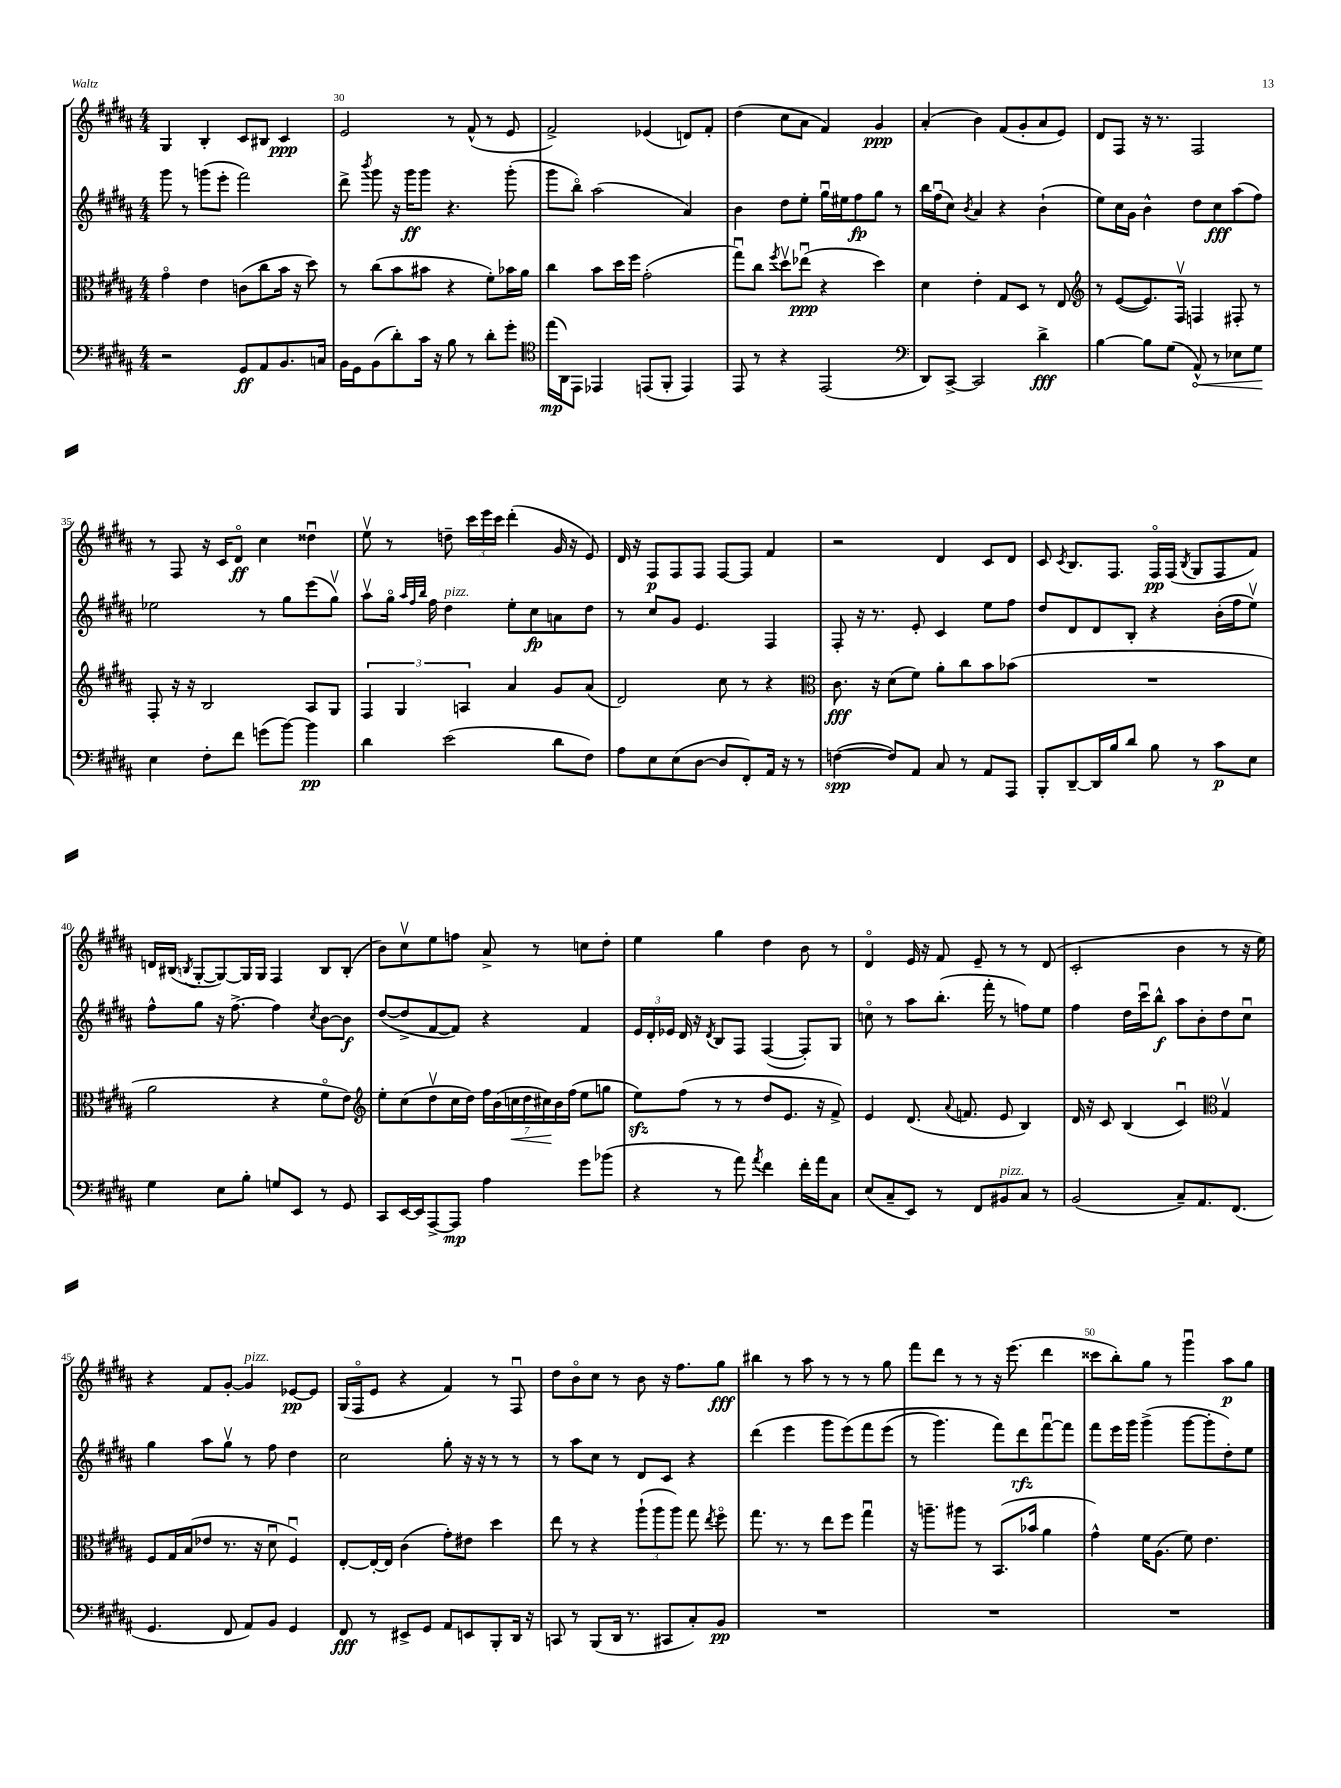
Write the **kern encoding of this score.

**kern	**kern	**kern	**kern
*staff4	*staff3	*staff2	*staff1
*clefF4	*clefC3	*clefG2	*clefG2
*k[f#c#g#d#a#]	*k[f#c#g#d#a#]	*k[f#c#g#d#a#]	*k[f#c#g#d#a#]
*M4/4	*M4/4	*M4/4	*M4/4
2r	4g#o	8ggg#	4G#
.	.	8r	.
.	4e	(8ggg	4B'
.	.	8eee'	.
8GG#	(8c	2fff#)	8c#
8AA#	8cc#	.	8B#
8.BB	16b	.	4c#
.	16r	.	.
.	8dd#)	.	.
16C	.	.	.
=	=	=	=
16BB	8r	8ddd#^	2e
16GG#	.	.	.
.	.	8qbbb	.
(8BB	(8cc#	8ggg#	.
8d#')	8b	16r	.
.	.	16ggg#	.
16c#	8b#	8ggg#	.
16r	.	.	.
8B	4r	4.r	8r
8r	.	.	(8f#^^
8d#'	8f#')	.	8r
8g#'	16b-	(8ggg#'	8e
.	16a#	.	.
=	=	=	=
*clefC4	*	*	*
(16ee	4cc#	8ggg#	2f#^)
16AA#)	.	.	.
8EE	.	8bbo)	.
4EE-	8b	(2aa#	.
.	16dd#	.	.
.	16ff#	.	.
(8EE	(2g#'	.	(4e-
8FF#'	.	.	.
4EE)	.	4a#)	8d)
.	.	.	8f#'
=	=	=	=
8EE	8gg#u)	4b	(4dd#
8r	8cc#	.	.
.	8qff#	.	.
4r	8dd#v	8dd#	8cc#
.	(8ee-u	8ee'	8a#
(2EE	4r	16gg#u	4f#)
.	.	16ee#	.
.	.	8ff#	.
.	4dd#)	8gg#	4g#
.	.	8r	.
=	=	=	=
*clefF4	*	*	*
8DD#)	4d#	16bb	(4a#'
.	.	(16ff#u	.
[8CC#^	.	8cc#)	.
.	.	8qb	.
2CC#]	4e'	4a#	4b)
.	8G#	4r	(8f#
.	8D#	.	8g#'
4d#^	8r	(4b`	8a#
.	8E	.	8e)
=	=	=	=
*	*clefG2	*	*
[4B	8r	8ee)	8d#
.	([8e	16cc#	8F#
.	.	16g#	.
8B]	8.e])	4b^^	16r
.	.	.	8.r
(8G#	.	.	.
.	16F#v	.	.
8AA#^^)	4F	8dd#	2F#
8r	.	8cc#	.
8E-	8F#'	(8aa#	.
8G#	8r	8ff#)	.
=	=	=	=
4E	8F#'	2ee-	8r
.	16r	.	8F#
.	16r	.	.
8F#'	2B	.	16r
.	.	.	16c#
8f#	.	.	8d#o
(8g	.	8r	4cc#
[8b)	.	8gg#	.
4b]	8A#	(8eee	4dd##u
.	8G#	8gg#v)	.
=	=	=	=
4d#	6F#	8aa#v	8eev
.	.	16gg#o	8r
.	6G#	.	.
.	.	32qqaa#	.
.	.	32qqff#	.
.	.	32qqbb	.
.	.	16ff#	.
(2e	.	4dd#	8dd~
.	6A	.	.
.	.	.	24ccc#
.	.	.	24eee
.	.	.	24ccc#
.	4a#	8ee'	(4ddd#'
.	.	8cc#	.
8d#	8g#	8a	16g#
.	.	.	16r
8F#)	(8a#	8dd#	8e)
=	=	=	=
8A#	2d#)	8r	16d#
.	.	.	16r
8E	.	8cc#	8F#
(8E	.	8g#	8F#
[8D#	.	4.e	8F#
8D#]	8cc#	.	[8F#
8FF#')	8r	.	8F#]
16AA#	4r	4F#	4f#
16r	.	.	.
8r	.	.	.
=	=	=	=
*	*clefC3	*	*
([4F	8.c#	8F#'	2r
.	.	16r	.
.	16r	8.r	.
8F])	(8d#	.	.
8AA#	8f#)	8e'	.
8C#	8a#'	4c#	4d#
8r	8cc#	.	.
8AA#	8b	8ee	8c#
8AAA#	(8b-	8ff#	8d#
=	=	=	=
8BBB'	1r	8dd#	8c#
.	.	.	8qc#
[8DD#~	.	8d#	8.B
16DD#]	.	8d#	.
16B	.	.	8.F#
8d#	.	8B'	.
8B	.	4r	16F#o
.	.	.	(16F#
.	.	.	8qB
8r	.	.	8G#
8c#	.	(16b'	8F#
.	.	16ff#	.
8E	.	8eev)	8f#)
=	=	=	=
4G#	2a#	8ff#^^	16d
.	.	.	(16B#
.	.	.	8qB
.	.	8gg#	[8G#'
8E	.	16r	8G#_)
.	.	[8.ff#^	.
8B'	.	.	16G#]
.	.	.	16G#
8G	4r	4ff#]	4F#
8EE	.	.	.
.	.	8qcc#	.
8r	8f#o	[8b	8B
8GG#	8e)	8b]	(8B'
=	=	=	=
*	*clefG2	*	*
8CC#	8ee'	([8dd#	8b)
[16EE	(8cc#	8dd#^]	8cc#v
16EE]	.	.	.
[8AAA#^	8dd#v	[8f#	8ee
8AAA#]	16cc#	8f#])	8ff
.	16dd#)	.	.
4A#	28ff#	4r	8a#^
.	(28b	.	.
.	28cc	.	.
.	28dd#	.	.
.	.	.	8r
.	28cc#)	.	.
.	28b	.	.
.	(28ff#	.	.
8g#	8ee	4f#	8cc
(8b-	8gg	.	8dd#'
=	=	=	=
4r	8ee)	24e	4ee
.	.	24d#'	.
.	.	24e-	.
.	(8ff#	16d#	.
.	.	16r	.
.	.	8qd#	.
8r	8r	8B	4gg#
8a#)	8r	8F#	.
8qa#	.	.	.
4f#	8dd#	([4F#	4dd#
.	8.e	.	.
16f#'	.	8F#'])	8b
16a#	16r	.	.
8C#	8f#^)	8G#	8r
=	=	=	=
(8E	4e	8cco	4d#o
8C#~	.	8r	.
8EE)	(8.d#	8aa#	16e
.	.	.	16r
8r	.	(8.bb'	8f#
.	8qqa#	.	.
.	8.f	.	.
8FF#	.	.	8e~
.	.	16fff#'	.
8BB#	8e	8r	8r
8C#	4B)	8ff)	8r
8r	.	8ee	(8d#
=	=	=	=
(2BB	16d#	4ff#	2c#'
.	16r	.	.
.	8c#	.	.
.	(4B	16dd#	.
.	.	16ccc#u	.
.	.	8bb^^	.
8C#~)	4c#u)	8aa#	4b
8.AA#	.	8b'	.
*	*clefC3	*	*
.	4G#v	8dd#	8r
(8.FF#	.	.	.
.	.	8cc#u	16r
.	.	.	16ee)
=	=	=	=
4.GG#	8F#	4gg#	4r
.	16G#	.	.
.	(16B	.	.
.	8e-	8aa#	8f#
8FF#	8.r	8gg#v	[8g#'
8AA#)	.	8r	4g#]
.	16r	.	.
8BB	8d#u	8ff#	.
4GG#	4F#u)	4dd#	[8e-
.	.	.	8e-]
=	=	=	=
8FF#	[8E'	2cc#	(16G#
.	.	.	16F#o
8r	16E'_	.	8e
.	16E]	.	.
8EE#^	(4c#	.	4r
8GG#	.	.	.
8AA#	8g#')	8gg#'	4f#)
8EE	8e#	16r	.
.	.	16r	.
8BBB'	4dd#	8r	8r
16DD#	.	8r	8F#u
16r	.	.	.
=	=	=	=
8CC	8ee	8r	8dd#
8r	8r	8aa#	8bo
(8BBB	4r	8cc#	8cc#
16DD#	.	8r	8r
8.r	.	.	.
.	(12aa#`	8d#	8b
.	12aa#	.	.
8CC#	.	8c#	16r
.	12aa#)	.	.
.	.	.	8.ff#
8C#')	8gg#	4r	.
.	8qee	.	.
8BB	8ff#o	.	8gg#
=	=	=	=
1r	8.gg#	(4ddd#	4bb#
.	8.r	.	.
.	.	4eee	8r
.	8r	.	8aa#
.	8ee	8ggg#	8r
.	8ff#	&(8eee)	8r
.	4gg#u	8fff#	8r
.	.	(8eee	8gg#
=	=	=	=
1r	16r	8r	8fff#
.	8.aa~	.	.
.	.	4.ggg#)	8ddd#
.	8aa#	.	8r
.	8r	.	8r
.	(8.BB	8fff#&)	16r
.	.	.	(8.eee
.	.	8ddd#	.
.	16b-	.	.
.	4a#	[8fff#u	4ddd#
.	.	8fff#]	.
=	=	=	=
1r	4g#^^)	8fff#	8ccc##
.	.	16eee	8bb')
.	.	16ggg#	.
.	16f#	(4ggg#^	8gg#
.	(8.A#	.	.
.	.	.	8r
.	8f#)	[8ggg#	4ggg#u
.	4.e	8ggg#']	.
.	.	8dd#')	8aa#
.	.	8ee	8gg#
==	==	==	==
*-	*-	*-	*-
